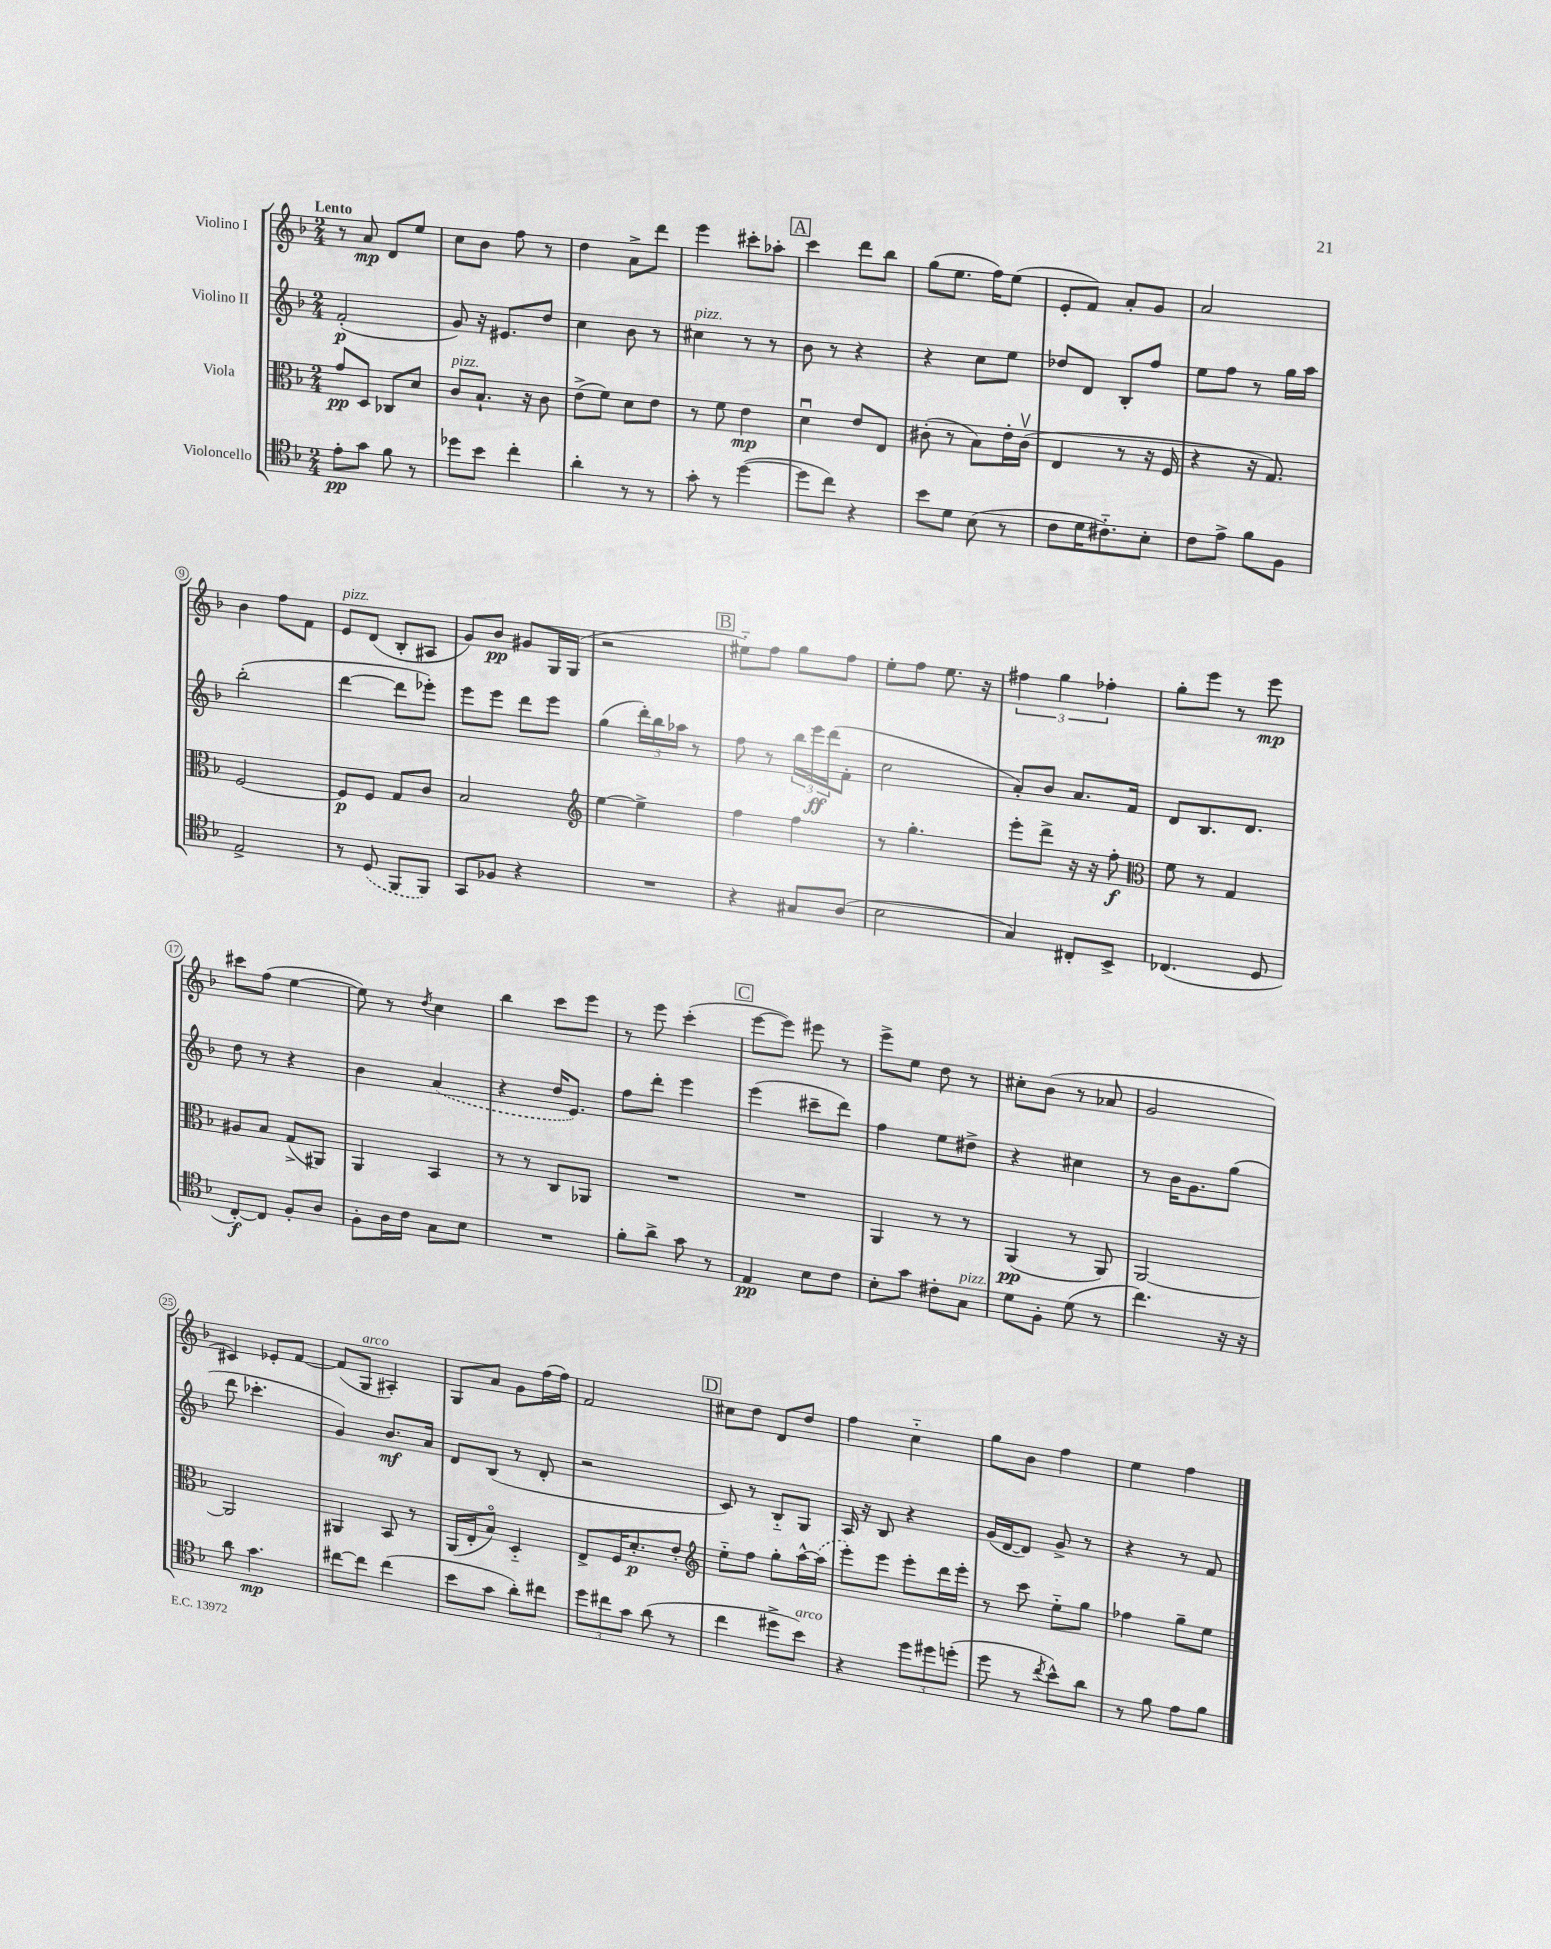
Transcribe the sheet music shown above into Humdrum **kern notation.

**kern	**kern	**kern	**kern
*staff4	*staff3	*staff2	*staff1
*clefC4	*clefC3	*clefG2	*clefG2
*k[b-]	*k[b-]	*k[b-]	*k[b-]
*M2/4	*M2/4	*M2/4	*M2/4
8e'	8g	(2f'	8r
8g	8D	.	8a
8f	8C-	.	8d
8r	8d	.	8ee
=	=	=	=
8dd-	8c	8g)	8cc
8b-	8.B-`	16r	8b-
.	.	8.e#	.
4cc'	.	.	8ff
.	16r	.	.
.	8c	8dd	8r
=	=	=	=
4a'	(8e^	4cc	4dd
.	8f)	.	.
8r	8d	8b-	8a^
8r	8e	8r	8ddd
=	=	=	=
8g'	8r	4cc#	4eee
8r	8f	.	.
([4dd	4e	8r	8ccc#'
.	.	8r	8aa-'
=	=	=	=
8dd]	4du	8b-	4ccc
8cc)	.	8r	.
4r	8e	4r	8ddd
.	8E	.	8bb-
=	=	=	=
8b-	(8c#'	4r	(8gg
8d	8r	.	8.ee
(8B-	8B-)	8cc	.
.	.	.	16ff)
8r	16e'	8ee	(8ee
.	(16c#v	.	.
=	=	=	=
8c	4E	8dd-	8e'
16d	.	8d	8f)
8.c#'~)	.	.	.
.	8r	8B-'	8a'
8B-'	16r	8ff	8g
.	16F	.	.
=	=	=	=
8c	4r	8ee	2a
8e^	.	8ff	.
8f	16r	8r	.
.	8.G)	.	.
8F	.	16gg	.
.	.	16aa	.
=	=	=	=
2E^	[2F	(2bb-'	4b-
.	.	.	8ff
.	.	.	8f
=	=	=	=
8r	8F]	[4ddd	8e
(8D	8F	.	(8d
8FF	8G	8ddd]	8B-'
8FF)	8c	8eee-')	8A#
=	=	=	=
8GG	2B-	8eee	8g)
8F-	.	8eee	8b-
4r	.	8ddd	8g#
.	.	8eee	16G
.	.	.	(16G
=	=	=	=
*	*clefG2	*	*
2r	[4ee	(4gg	2r
.	4ee^]	24ddd')	.
.	.	24bb-	.
.	.	24aa-	.
.	.	8r	.
=	=	=	=
4r	4ff	8ff	8ee#'~)
.	.	8r	8ff
8G#	4ff	24bb-	8gg
.	.	24eee	.
.	.	(24ddd	.
(8A	.	8f'	8ff
=	=	=	=
2B-	8r	2cc	8ee'
.	4.gg'	.	8ff
.	.	.	8.ee
.	.	.	16r
=	=	=	=
4G)	8eee'	8a')	6ff#
.	8ddd^	8b-	.
.	.	.	6gg
8C#'	16r	8.a	.
.	16r	.	.
.	.	.	6ff-'
8BB-^	8ff'	.	.
.	.	16f	.
=	=	=	=
*	*clefC3	*	*
(4.C-	8f	8d	8gg'
.	8r	8.B-	8eee
.	4G	.	8r
.	.	8.d	.
8D	.	.	8eee
=	=	=	=
[8C')	8A#	8dd	8ccc#
8C]	8B-	8r	(8ff
8F'	(8G^	4r	[4ee
8A	8AA#)	.	.
=	=	=	=
8F'	4AA	4b-	8ee])
16A	.	.	8r
16c	.	.	.
.	.	.	8qdd
8G	4BB-	(4a	4cc
8B-	.	.	.
=	=	=	=
2r	8r	4r	4bb-
.	8r	.	.
.	8C	16dd	8ccc
.	.	8.e)	.
.	8AA-	.	8eee
=	=	=	=
8f'	2r	8ff	8r
8a^	.	8ddd'	8eee
8g	.	4eee	(4ccc'
8r	.	.	.
=	=	=	=
4E	2r	(4eee	[8eee
.	.	.	8eee])
8B-	.	8ccc#~	8eee#
8c	.	8ddd)	8r
=	=	=	=
8B-'	4AA	4ff	8eee^
8g	.	.	8ee
8c#'	8r	8ee	8dd
8G	8r	8dd#^	8r
=	=	=	=
8d	(4AA	4r	8cc#'
8F'	.	.	(8b-
(8d	8r	4cc#	8r
8r	8AA)	.	8a-
=	=	=	=
4.cc)	[2AA	8r	2g
.	.	16b-	.
.	.	8.g	.
16r	.	(8gg	.
16r	.	.	.
=	=	=	=
8a	2AA]	8ddd	4c#)
4.g	.	4.ccc-'	.
.	.	.	8e-'
.	.	.	[8f
=	=	=	=
[8cc#	4AA#	4g)	(8f]
8cc#]	.	.	8G
(4cc#	8BB-	8.b-	4A#')
.	8r	.	.
.	.	16a	.
=	=	=	=
8b-	(16AA	8d	8G
.	16E'	.	.
8g	8B-o)	(8B-	8a
8a')	4D'~	8r	8g
8cc#	.	8d'	(16ff
.	.	.	16ff)
=	=	=	=
12dd	8E^	2r	2f
12cc#	.	.	.
.	16F	.	.
12g	.	.	.
.	8.d'	.	.
(8a	.	.	.
8r	8e'	.	.
=	=	=	=
*	*clefG2	*	*
4cc	8ee'~	8c)	8cc#
.	8ff	8r	8dd
8dd#^	8gg'	8B-'~	8d
8b-)	[16aa^^	8G	8dd
.	(16aa]	.	.
=	=	=	=
4r	8eee')	16A	4ff
.	.	16r	.
.	8eee	8B-	.
12dd	8eee'	4r	4cc'~
12dd#	.	.	.
.	16ddd	.	.
(12dd'	.	.	.
.	16eee'	.	.
=	=	=	=
8dd	8r	(16g	8gg
.	.	[16d	.
8r	8ccc	8d])	8b-
8qcc	.	.	.
8b-^^)	8ee'~	8g^	4ff
8a	8gg	8r	.
=	=	=	=
8r	4ff-	4r	4ee
8f	.	.	.
8e	8gg~	8r	4ff
8f	8ee	8f	.
==	==	==	==
*-	*-	*-	*-
